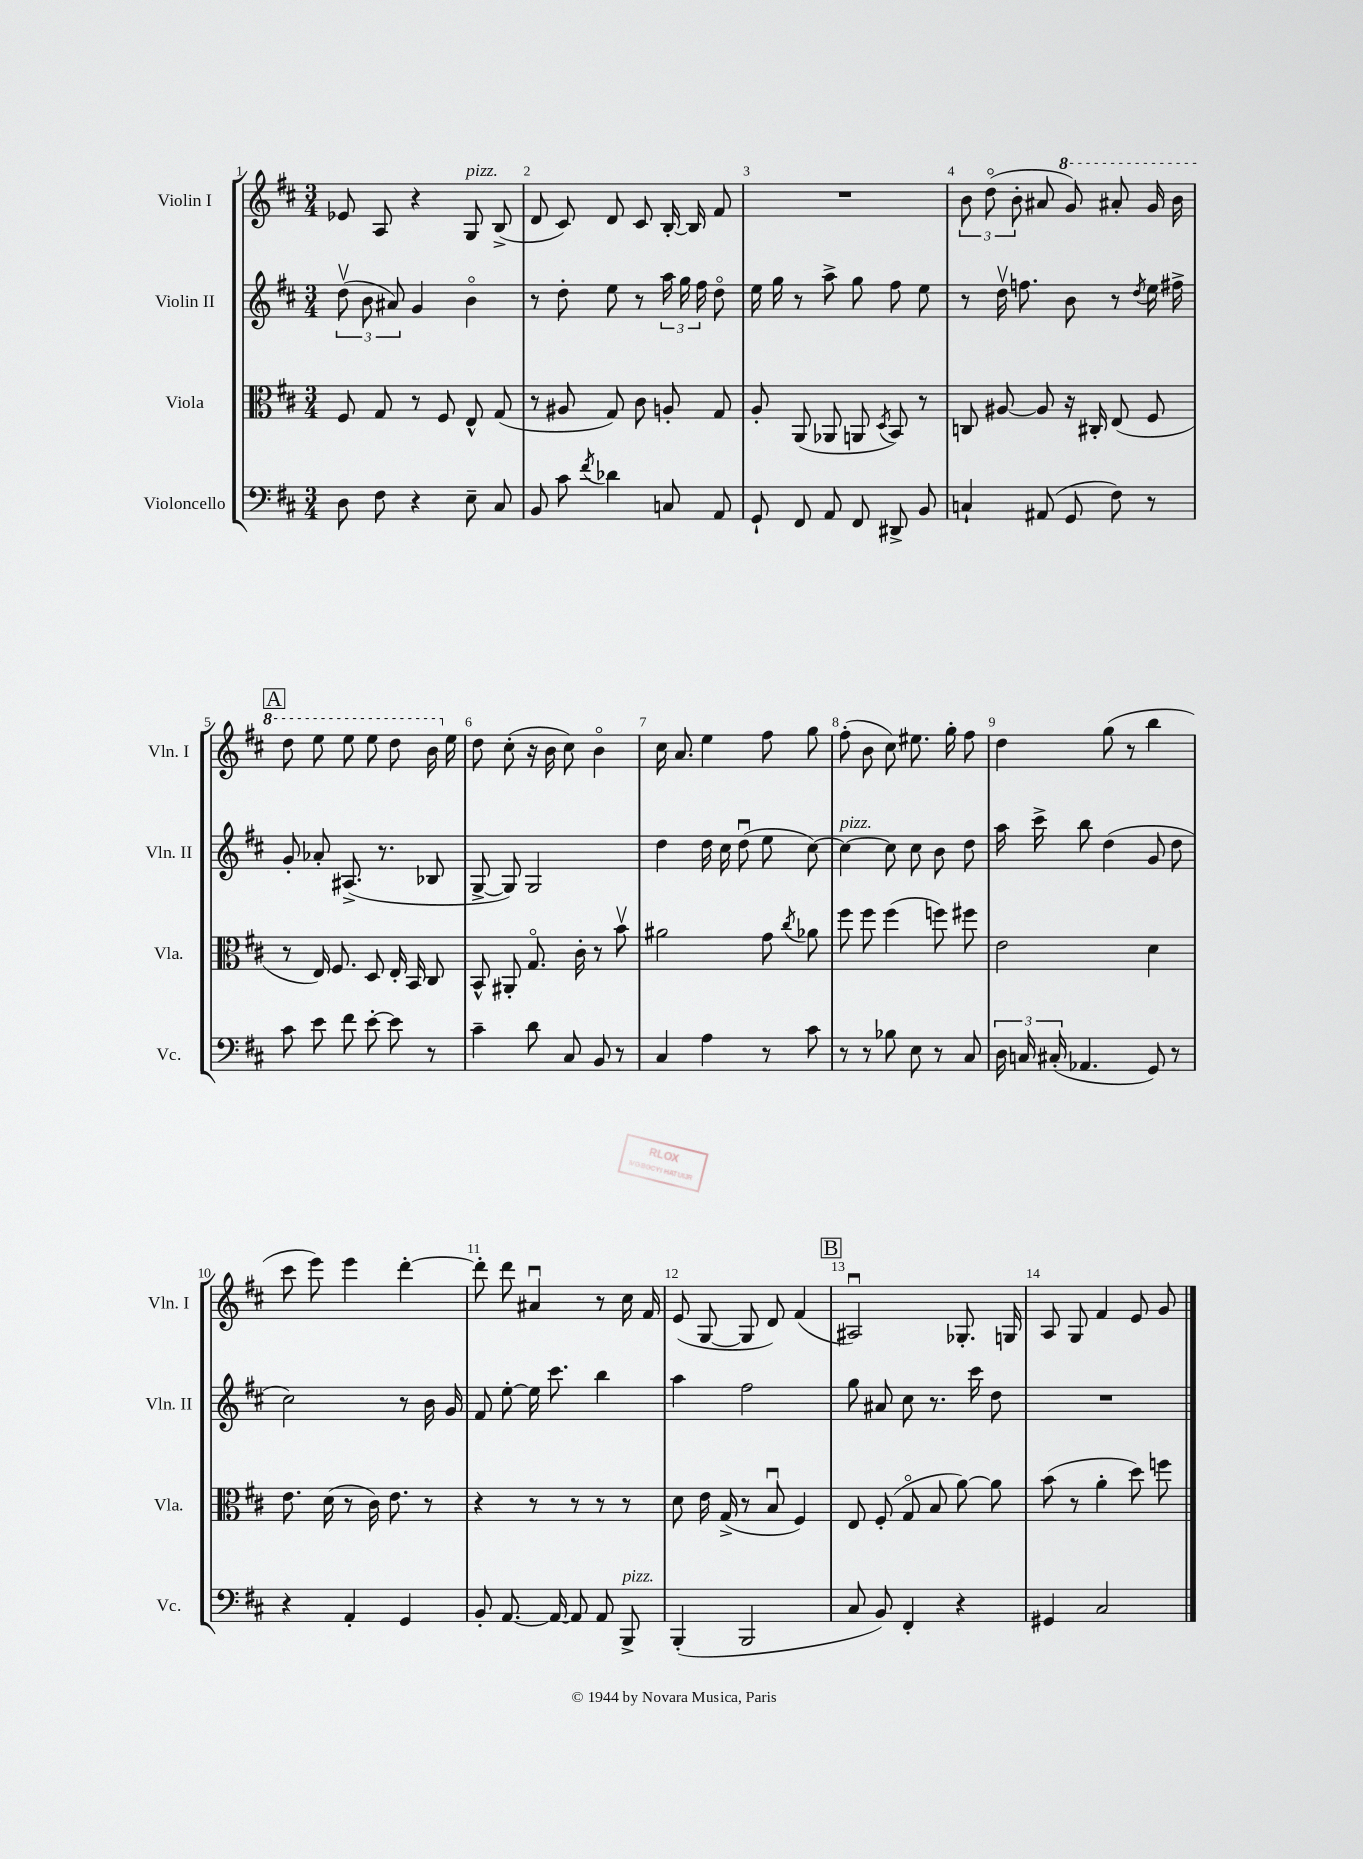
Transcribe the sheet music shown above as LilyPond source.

<<
\new StaffGroup <<
\new Staff = "s0" \with { instrumentName = "Violin I" shortInstrumentName = "Vln. I" } {
    \clef treble \key d \major \numericTimeSignature \time 3/4
    \autoBeamOff ees'8 a8 r4 g8^\markup { \italic "pizz." } b8->( |
    d'8 cis'8) d'8 cis'8 b16~-. b16 fis'8 |
    R2. |
    \tuplet 3/2 { b'8 d''8\flageolet( b'8-. } ais'8 \ottava #1 g''8) ais''8-. g''16 b''16 |
    \mark \markup { \box "A" } d'''8 e'''8 e'''8 e'''8 d'''8 b''16 \ottava #0 e''16 |
    d''8 cis''8-.( r16 b'16 cis''8) b'4\flageolet |
    cis''16 a'8. e''4 fis''8 g''8 |
    fis''8-.( b'8 cis''8) eis''8. g''16-. fis''8 |
    d''4 g''8( r8 b''4 |
    cis'''8 e'''8) e'''4 d'''4~-. |
    d'''8-. d'''8 ais'4\downbow r8 cis''16 fis'16 |
    e'8( g8~ g8 d'8) fis'4( |
    \mark \markup { \box "B" } ais2\downbow) ges8.-. g16 |
    a8 g8 fis'4 e'8 g'8 \bar "|." |
}
\new Staff = "s1" \with { instrumentName = "Violin II" shortInstrumentName = "Vln. II" } {
    \clef treble \key d \major \numericTimeSignature \time 3/4
    \autoBeamOff \tuplet 3/2 { d''8\upbow( b'8 ais'8) } g'4 b'4\flageolet |
    r8 d''8-. e''8 r8 \tuplet 3/2 { a''16 g''16 fis''16 } d''8\flageolet |
    e''16 g''16 r8 a''8-> g''8 fis''8 e''8 |
    r8 d''16\upbow f''8. b'8 r8 \acciaccatura { d''8 } e''16 fis''16-> |
    \mark \markup { \box "A" } g'8-. aes'8-. ais8.->( r8. bes8 |
    g8~-> g8) g2 |
    d''4 d''16 cis''16 d''8\downbow( e''8 cis''8~) |
    cis''4~^\markup { \italic "pizz." } cis''8 cis''8 b'8 d''8 |
    a''16 cis'''16-> b''8 d''4( g'8 d''8 |
    cis''2) r8 b'16 g'16 |
    fis'8 e''8~-. e''16 cis'''8. b''4 |
    a''4 fis''2 |
    \mark \markup { \box "B" } g''8 ais'8 cis''8 r8. cis'''16 d''8 |
    R2. \bar "|." |
}
\new Staff = "s2" \with { instrumentName = "Viola" shortInstrumentName = "Vla." } {
    \clef alto \key d \major \numericTimeSignature \time 3/4
    \autoBeamOff fis8 g8 r8 fis8 e8-^ g8( |
    r8 ais8 g8) cis'8 a8-. g8 |
    a8-. a,8( aes,8 a,8 \acciaccatura { d8 } b,8) r8 |
    c8 ais8~ ais8 r16 cis16-. e8( fis8 |
    \mark \markup { \box "A" } r8 e16) fis8. d8 e16-. b,16 cis8 |
    b,8-^ ais,8-. g8.\flageolet cis'16-. r8 b'8\upbow |
    ais'2 g'8 \acciaccatura { cis''8 } aes'8 |
    fis''8 fis''8 fis''4( f''8) fis''8 |
    e'2 d'4 |
    e'8. d'16( r8 cis'16) e'8. r8 |
    r4 r8 r8 r8 r8 |
    d'8 e'16 g16->( r8 b8\downbow fis4) |
    \mark \markup { \box "B" } e8 fis8-.( g8\flageolet b8 a'8~) a'8 |
    b'8( r8 a'4-. d''8) f''8 \bar "|." |
}
\new Staff = "s3" \with { instrumentName = "Violoncello" shortInstrumentName = "Vc." } {
    \clef bass \key d \major \numericTimeSignature \time 3/4
    \autoBeamOff d8 fis8 r4 e8-- cis8 |
    b,8 cis'8 \acciaccatura { fis'8 } des'4 c8 a,8 |
    g,8-! fis,8 a,8 fis,8 dis,8-> b,8 |
    c4-! ais,8( g,8 fis8) r8 |
    \mark \markup { \box "A" } cis'8 e'8 fis'8 e'8~-. e'8 r8 |
    cis'4-- d'8 cis8 b,8 r8 |
    cis4 a4 r8 cis'8 |
    r8 r8 bes8 e8 r8 cis8 |
    \tuplet 3/2 { d16 c16 cis16-.( } aes,4. g,8) r8 |
    r4 a,4-. g,4 |
    b,8-. a,8.~ a,16~ a,8 a,8 b,,8->^\markup { \italic "pizz." } |
    b,,4-.( b,,2 |
    \mark \markup { \box "B" } cis8 b,8) fis,4-. r4 |
    gis,4 cis2 \bar "|." |
}
>>
>>
\layout { \context { \Score \override BarNumber.break-visibility = ##(#f #t #t) barNumberVisibility = #all-bar-numbers-visible } }
